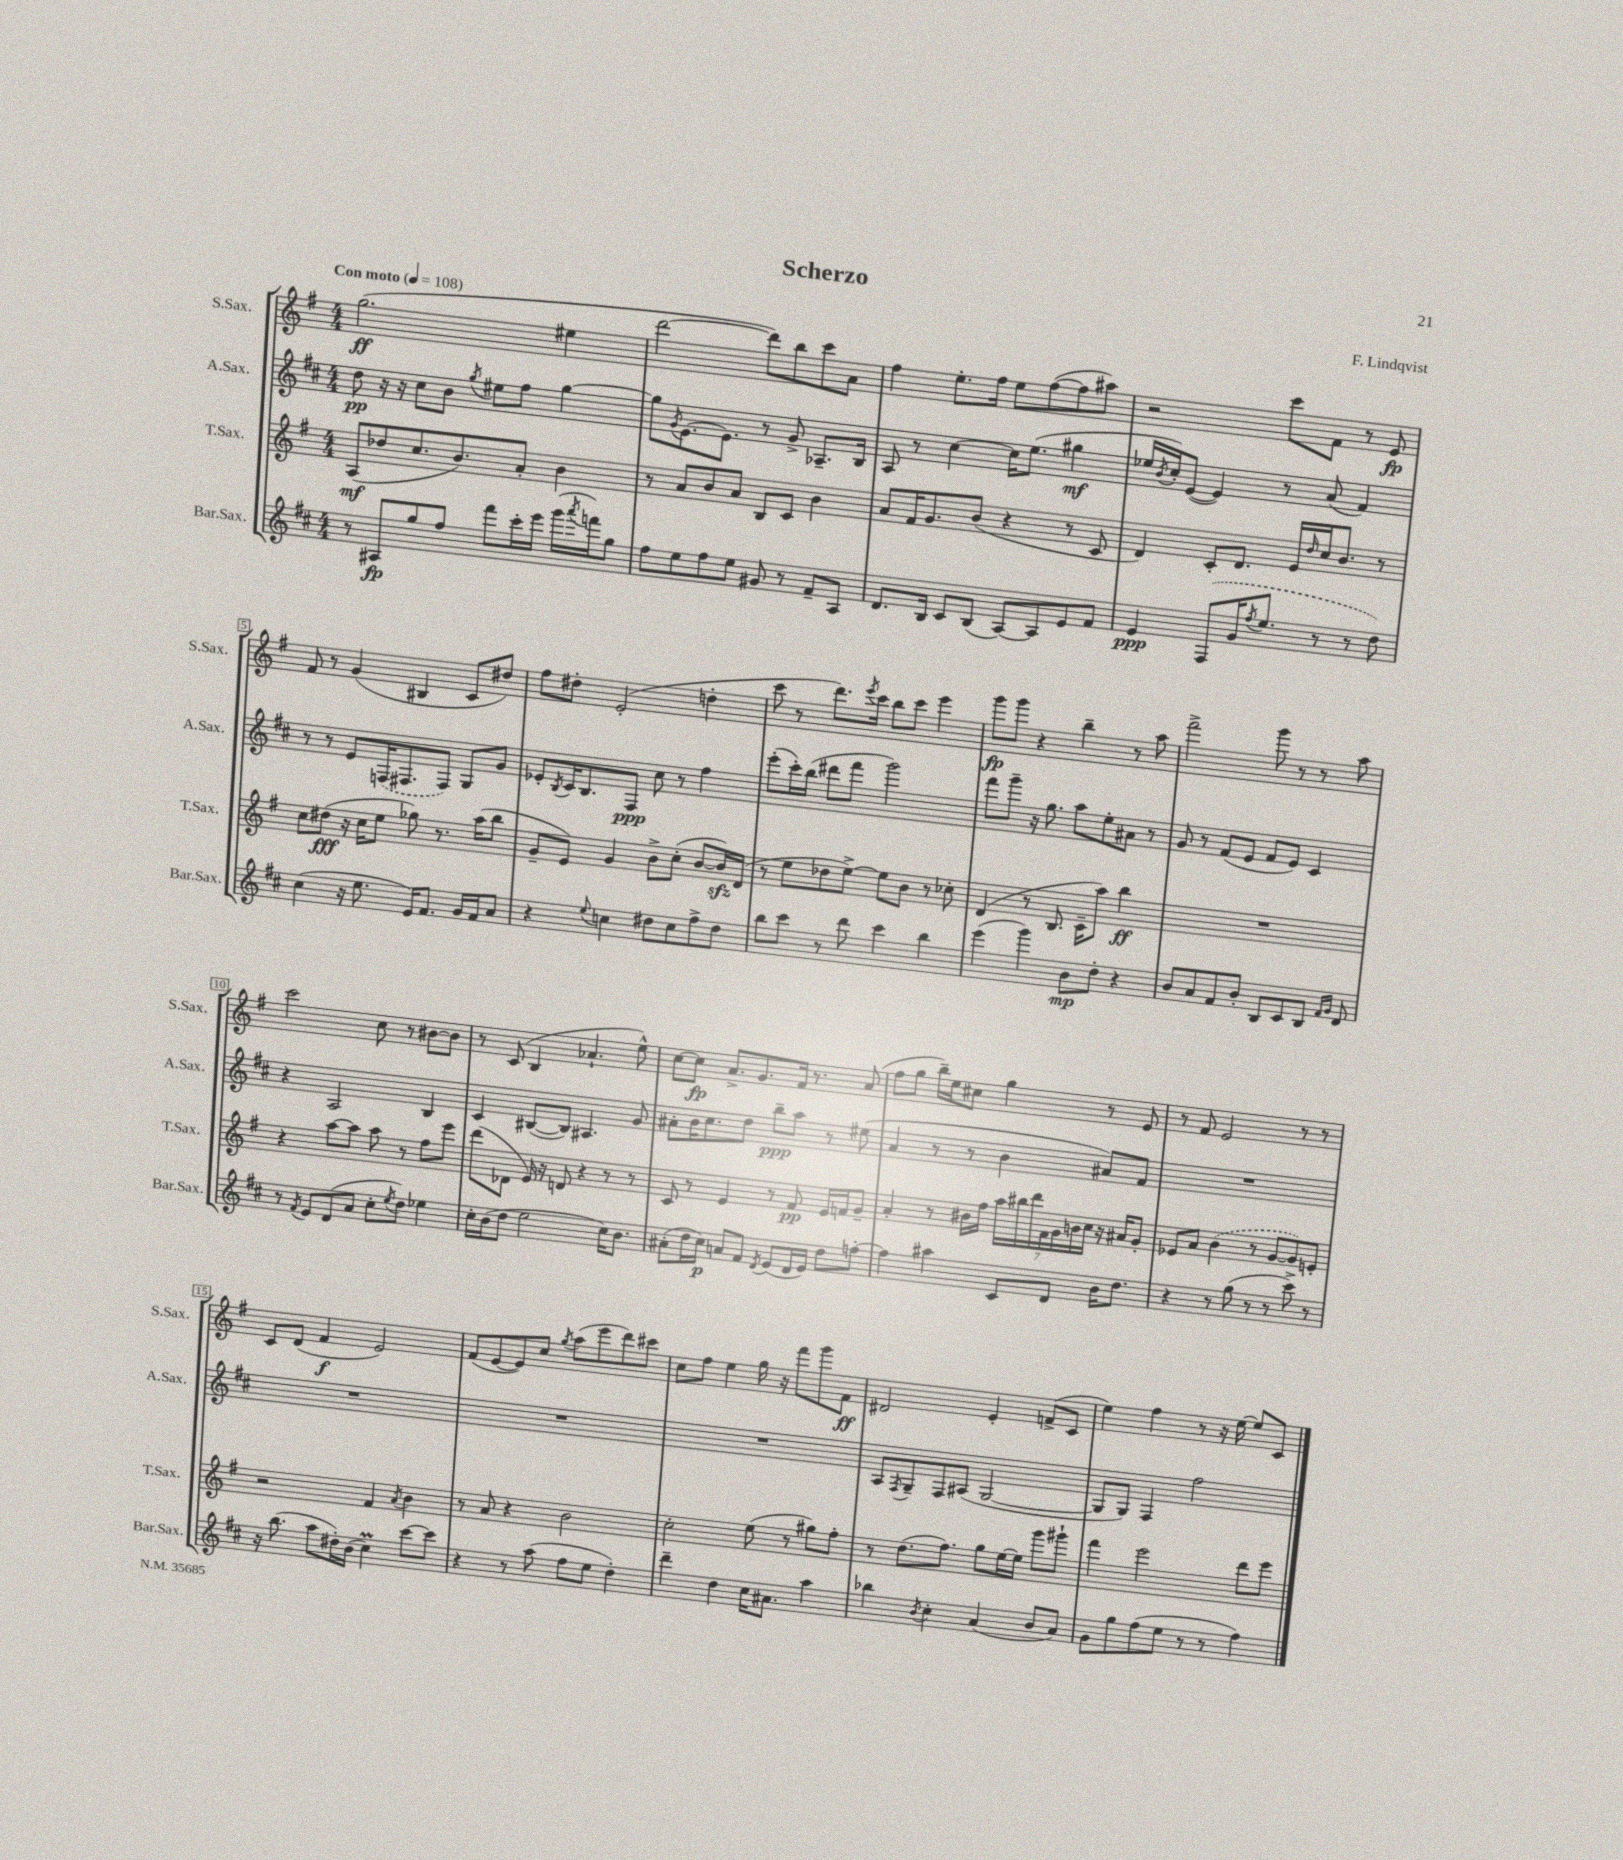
\header { title = "Scherzo" composer = "F. Lindqvist" }
<<
\new StaffGroup <<
\new Staff = "s0" \with { instrumentName = "S.Sax." shortInstrumentName = "S.Sax." } {
    \clef treble \key g \major \numericTimeSignature \time 4/4 \tempo "Con moto" 4 = 108
    g''2.\ff( eis''4 |
    d'''2~ d'''8) b''8 c'''8 a'8 |
    fis''4 e''8.-. fis''16 e''8 fis''8~( fis''8 ais''8) |
    r2 c'''8 fis'8 r8 e'8\fp |
    fis'8 r8 g'4( bis4 c'8 dis''8) |
    fis''8 dis''8-. e'2-.( d''4-. |
    c'''8 r8 d'''8.) \acciaccatura { e'''8 } c'''16 b''8 c'''8 e'''4 |
    g'''8\fp g'''8 r4 b''4-- r8 a''8 |
    fis'''2-> g'''8 r8 r8 a''8 |
    c'''2 c''8 r8 bis'8~ bis'8 |
    r8 c'8( b4 aes'4.-! e''8-^) |
    c''8~ c''8\fp a'8.-> g'8. fis'16 r8. a'8( |
    fis''8 g''8 b''16--) e''16 cis''8 g''4 r8 e'8 |
    r8 fis'8 e'2 r8 r8 |
    c'8 d'8( fis'4\f e'2) |
    fis'8( e'8~ e'8) c''8 \acciaccatura { g''8 } a''8( e'''8 d'''8) cis'''8 |
    c''8 fis''8 e''4 g''16 r16 fis'''8 g'''8 fis'8\ff |
    dis'2 e'4-. f'8->( c'8 |
    e''4) fis''4 r8 r16 e''16~ e''8 c'8 \bar "|." |
}
\new Staff = "s1" \with { instrumentName = "A.Sax." shortInstrumentName = "A.Sax." } {
    \clef treble \key d \major \numericTimeSignature \time 4/4
    d''8\pp r16 r16 cis''8 b'8 \acciaccatura { g''8 } eis''8 fis''8 g''4~ |
    g''8 \acciaccatura { g'8 } e'8.~ e'8. r8 g'8-> aes8.-- b16 |
    a8 r8 cis''4~ cis''16 e''8.( gis''4\mf |
    ees''16 \acciaccatura { b'8 } cis''16-.) e'8~( e'4) r8 a'8( fis'4) |
    r8 r8 e'8 \once \slurDashed f16( fis8. fis8) g8 g'8 |
    ees'8-. \acciaccatura { b8 } cis'16 b8. fis8\ppp cis''8 r8 fis''4 |
    e'''8-.( cis'''16-.) b''16( dis'''8 fis'''8 g'''2) |
    fis'''8 g'''8-- r16 g''8. a''8 e''8-. ais'8 r8 |
    g'8 r8 fis'8( e'8 fis'8 e'8) cis'4 |
    r4 a2 b4 |
    cis'4 bis8~( bis8) ais4. g'8 |
    ais'8-. b'16 cis''8. d''8 b''8--\ppp a''8 r8 eis''8( |
    a'4 r8 r8 b'4 ais'8) fis'8 |
    R1 |
    R1 |
    R1 |
    R1 |
    a8 \acciaccatura { fis8 } g8-- fis8 ais8( g2~ |
    g8 g8) fis4 fis''2 \bar "|." |
}
\new Staff = "s2" \with { instrumentName = "T.Sax." shortInstrumentName = "T.Sax." } {
    \clef treble \key g \major \numericTimeSignature \time 4/4
    a8\mf( des''8 c''8. b'8.) a'8-. b'4 |
    r8 a'8 b'8 a'8 b8 c'8 b'4 |
    a'8 fis'16 g'8. b'8( r4 r8 c'8 |
    d'4) c'8-. d'8. e'16 \grace { d''16 } c''16 b'8. r8 |
    c''8 dis''8\fff( r16 c''16 e''8 ges''8) r8. a''16( b''8 |
    g'8-- e'8) g'4 b'8-> c''8-.( b'8~ b'16\sfz) d'16( |
    r8 e''8 des''8 e''8~->) e''8 b'8 r8 ces''8-. |
    d'4( r8 b8. c'16-- a''8) b''4\ff |
    R1 |
    r4 a''8~ a''8 a''8 r8 fis''8 e'''8 |
    d'''8( des'8 e'16) r16 d'8 r4 r8 r8 |
    c'8 r8 e'4 r8 fis'8\pp e'16 f'16 g'8-- |
    a'4-. r8 bis'16 fis''16 \tuplet 7/4 { a''16 bis''16 d'''16 fis'16 g'16 b'16 c''16 } r16 ais'16 g'8-. |
    ees'8 a'8 \once \slurDashed b'4( r8 g'8~ g'8) e'8-. |
    r2 fis'4 \acciaccatura { a'8 } b'4 |
    r8 a'8 r4 b'2 |
    c''2-. e''8( r8 gis''8) fis''8-. |
    r8 d''8.( fis''8.) g''8 e''16~ e''16 g'''8 gis'''8-! |
    fis'''4 e'''2 d'''8 e'''8 \bar "|." |
}
\new Staff = "s3" \with { instrumentName = "Bar.Sax." shortInstrumentName = "Bar.Sax." } {
    \clef treble \key d \major \numericTimeSignature \time 4/4
    r8 ais8\fp g''8 fis''8 fis'''8 cis'''16-. e'''16 g'''16( \acciaccatura { a'''8 } f'''16) g''8 |
    fis''8 e''8 fis''8 e''8 gis'8 r8 fis'8-- a8 |
    d'8. b16 cis'8 b8( a8~) a8 e'8 fis'8 |
    e'4\ppp \once \slurDashed fis8( g'16 \acciaccatura { fis''8 } e''8. r8 r8 d''8) |
    cis''4( r16 e''8. e'16) fis'8. g'16 fis'16 a'8 |
    r4 \appoggiatura { e''8 } c''4 dis''8 c''8 fis''8-> dis''8 |
    b''8 cis'''8 r8 d'''8 cis'''4 b''4 |
    e'''4( g'''4) b'8\mp d''8-. r4 |
    b'8 a'8 fis'8 b'8-. b8 cis'8 b8 \grace { fis'16 g'16 } d'8 |
    r8 \acciaccatura { fis'8 } e'8 d'8( a'8 cis''8-. \acciaccatura { e''8 } d''8) ees''4 |
    cis''16-. b'16( d''8 e''2 cis''16) b'8. |
    ais'8-.( d''16 cis''16\p) a'8 fis'8 \acciaccatura { d'8 } e'8( d'16 e'16) d''8 f''8~-. |
    f''4 ais''4 cis'8 d'8 b'16 d''8. |
    r4 r8 g''8( r8 r8 cis'''8->) r8 |
    r16 b''8.( a''8 dis''16-.) b'16( cis''4\prall) cis'''8~ cis'''8 |
    r4 r8 a''8( fis''8 e''8 d''4-.) |
    d'''4-- d''4 cis''16 ais'8. a''4 |
    bes''4 \acciaccatura { b'8 } cis''4-. a'4( b'8 a'8) |
    g'8 g''8 fis''8( e''8 r8 r8 fis''4) \bar "|." |
}
>>
>>
\layout { \context { \Score \override BarNumber.stencil = #(make-stencil-boxer 0.1 0.3 ly:text-interface::print) } }
